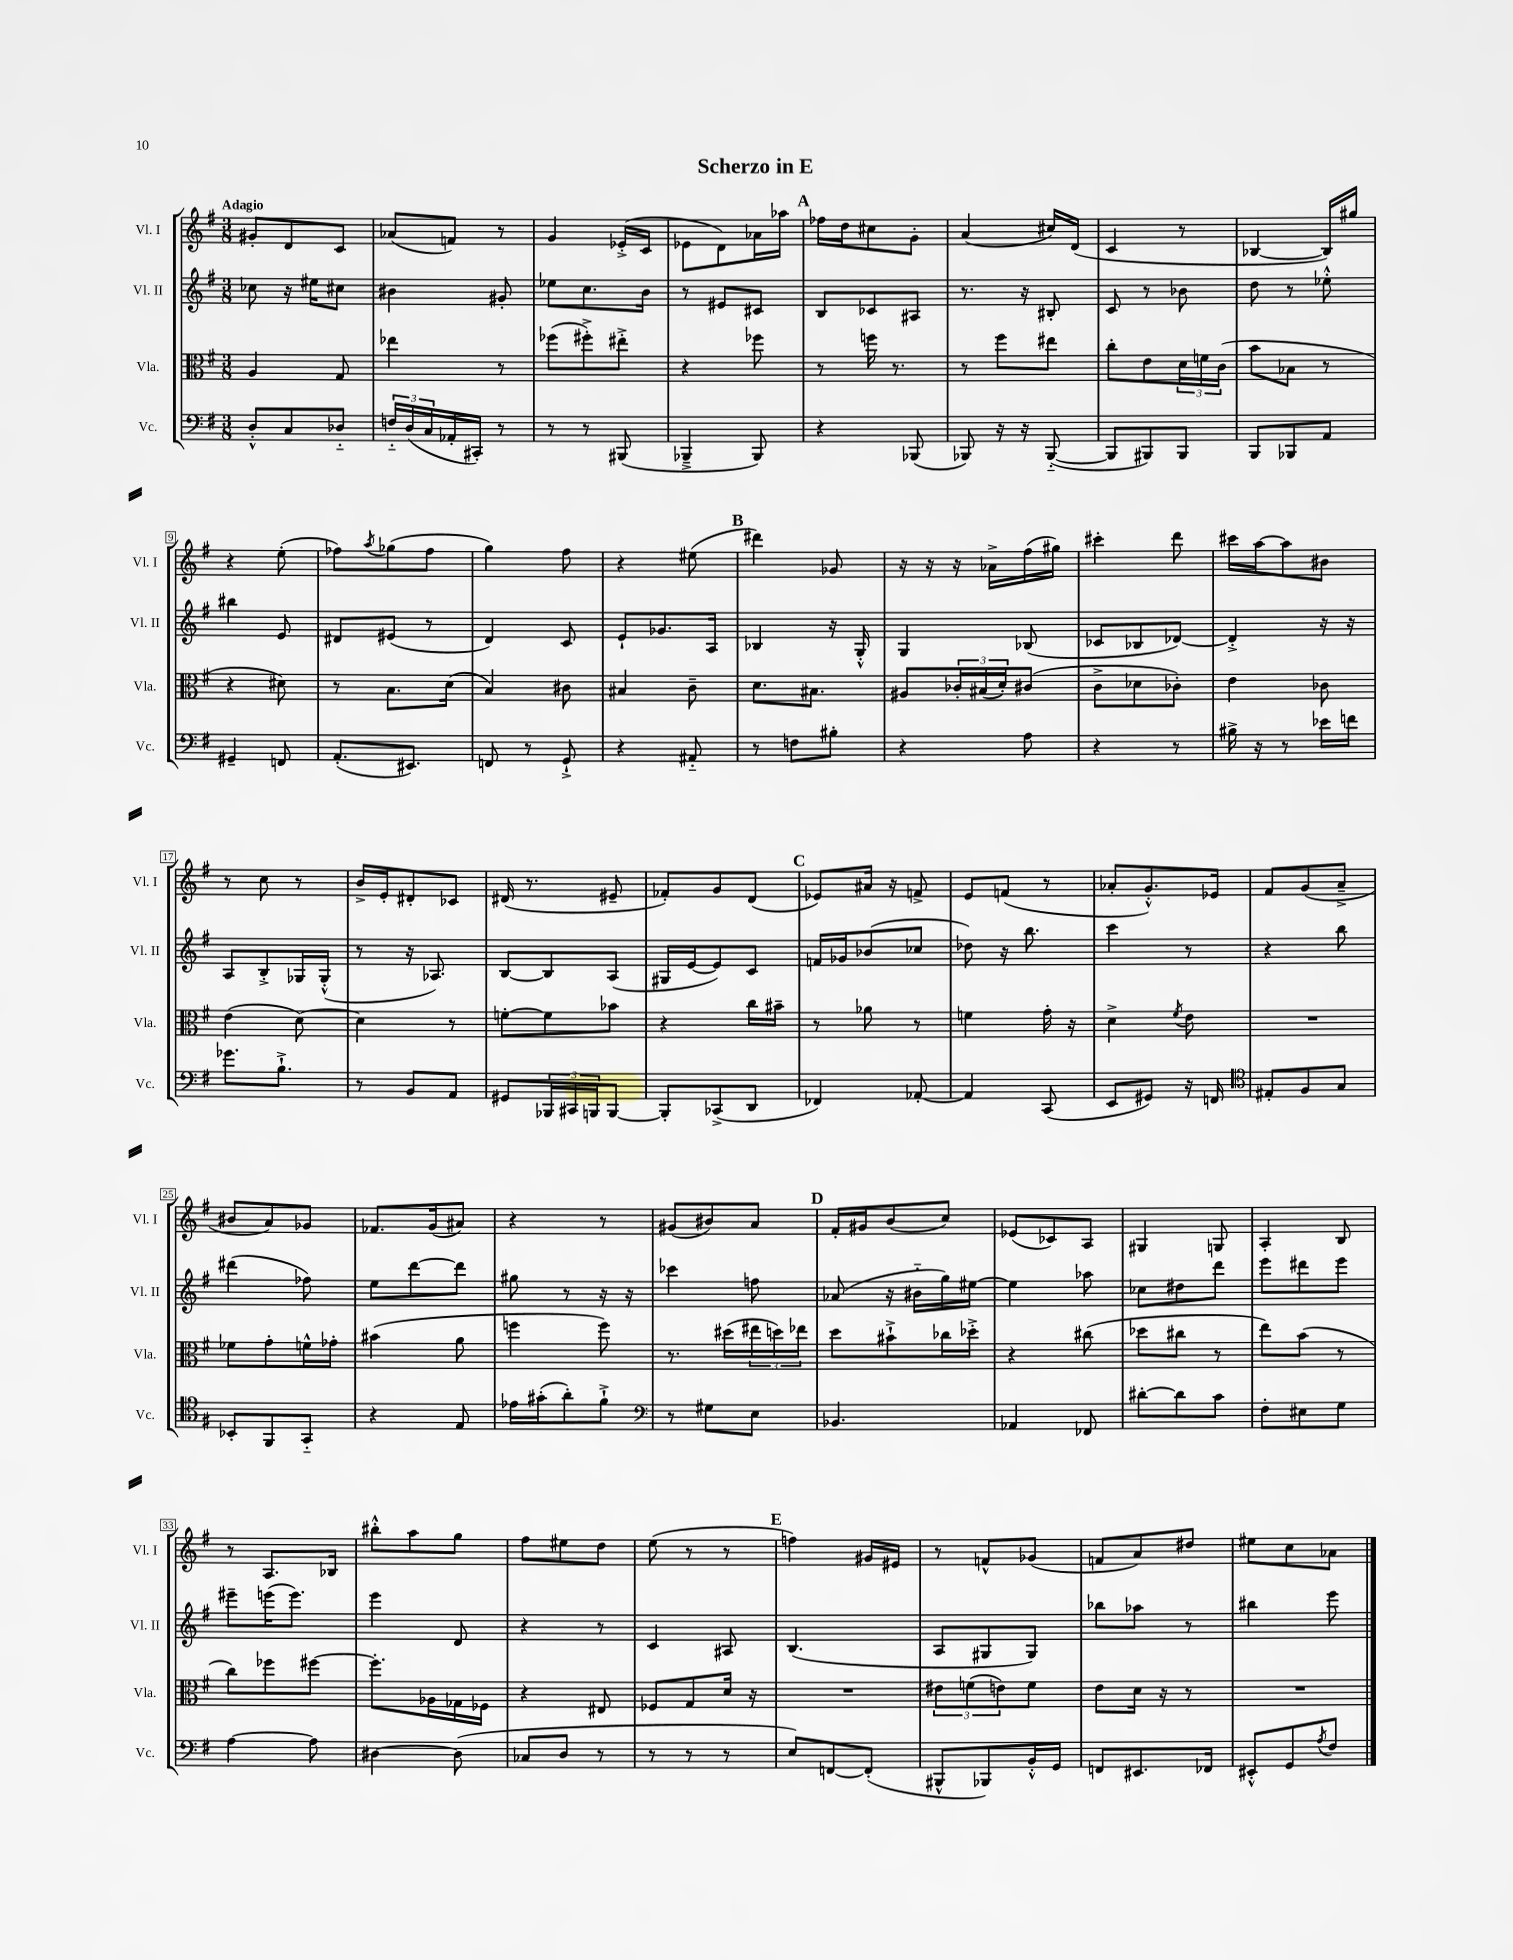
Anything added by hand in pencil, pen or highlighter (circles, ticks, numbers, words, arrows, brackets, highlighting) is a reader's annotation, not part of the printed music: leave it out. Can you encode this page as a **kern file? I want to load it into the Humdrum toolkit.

**kern	**kern	**kern	**kern
*part4	*part3	*part2	*part1
*staff4	*staff3	*staff2	*staff1
*I"Vc.	*I"Vla.	*I"Vl. II	*I"Vl. I
*I'Vc.	*I'Vla.	*I'Vl. II	*I'Vl. I
*clefF4	*clefC3	*clefG2	*clefG2
*k[f#]	*k[f#]	*k[f#]	*k[f#]
*M3/8	*M3/8	*M3/8	*M3/8
=1	=1	=1	=1
!	!	!	!LO:TX:a:B:t=Adagio
8D'^^/L	4A/	8cc-X\	8g#X'/L
8C/	.	16r	8d/
.	.	16ee#X\KL	.
8D-X/J	8G/	8cc#X\J	8c/J
=2	=2	=2	=2
24Fn/LL	4ee-X\	4b#X\	(8a-X/L
(24D/	.	.	.
24C/	.	.	.
16AA-X'/	.	.	8fn/J)
16CC#X'/JJ)	.	.	.
8r	8r	8g#X'/	8r
=3	=3	=3	=3
8r	(8ff-X\L	8ee-X\L	4g/
8r	8ff#X'^\)	8.cc\	.
(8BBB#X/	8ee#X'^\J	.	(16e-X'^/LL
.	.	16b\Jk	16c/JJ
=4	=4	=4	=4
4BBB-X~^/	4r	8r	8e-X\L
.	.	8e#X/L	8d\)
8BBB-/)	8ff-X\	8c#X/J	16a-X\L
.	.	.	16aa-X\JJ
!!LO:REH:place=s1:t=A
=5	=5	=5	=5
4r	8r	8B/L	16ff-X\LL
.	.	.	16dd\J
.	16ffn\	8c-X/	8cc#X\
.	8.r	.	.
(8BBB-X/	.	8A#X/J	8g'\J
=6	=6	=6	=6
8BBB-X/)	8r	8.r	(4a/
16r	8ff#\L	.	.
16r	.	16r	.
([8BBB-/	8ee#X\J	8B#X'/	16cc#X/LL)
.	.	.	(16d/JJ
=7	=7	=7	=7
8BBB-/L]	8cc'\L	8c/	4c/
8BBB#X/)	8e\	8r	.
8BBB#/J	24d\L	8b-X\	8r
.	24fn\	.	.
.	(24c\JJ	.	.
=8	=8	=8	=8
8BBB/L	8b\L	8dd\	[4B-X/
8BBB-X/	8B-X\J	8r	.
8AA/J	8r	8ee-X'^^\	16B-/LL])
.	.	.	16gg#X/JJ
!!LO:LB:g=z
=9	=9	=9	=9
4GG#X~/	4r	4bb#X\	4r
8FFn/	8d#X\)	8e/	(8ee'\
=10	=10	=10	=10
(8.AA'/L	8r	8d#X/L	8ff-X\L)
.	.	.	8qaa/
.	8.B\L	(8e#X/J	(8gg-X\
8.EE#X/J)	.	.	.
.	.	8r	8ff-\J
.	(16d\Jk	.	.
=11	=11	=11	=11
8FFn/	4B/)	4d/)	4gg\)
8r	.	.	.
8GG`^/	8c#X\	8c/	8ff#\
=12	=12	=12	=12
4r	4B#X/	8e`/L	4r
.	.	8.g-X/	.
8AA#X/	8c~\	.	(8ee#X\
.	.	16A/Jk	.
!!LO:REH:place=s1:t=B
=13	=13	=13	=13
8r	8.d\L	4B-X/	4ddd#X\)
8Fn\L	.	.	.
.	8.B#X\J	.	.
8B#X'\J	.	16r	8g-X/
.	.	16G'^^/	.
=14	=14	=14	=14
4r	8A#X/L	4G/	16r
.	.	.	16r
.	24c-X'/L	.	16r
.	(24B#X/	.	.
.	.	.	16a-X^\LL
.	24d'/J)	.	.
8A\	(8c#X/J	(8B-X/	(16ff#\
.	.	.	16gg#X\JJ)
=15	=15	=15	=15
4r	8c^\L	8c-X/L	4ccc#X'\
.	8d-X\	8B-X/	.
8r	8c-X'\J)	[8d-X/J)	8ddd\
=16	=16	=16	=16
16B#X^\	4e\	4d-'^/]	16ccc#X\LL
16r	.	.	[16aa\J
8r	.	.	8aa\]
16e-X\LL	8c-X\	16r	8b#X\J
16fn\JJ	.	16r	.
!!LO:LB:g=z
=17	=17	=17	=17
8.g-X\L	(4e\	8A/L	8r
.	.	8B'^/	8cc\
8.B`^\J	.	.	.
.	[8d\)	16G-X/L	8r
.	.	(16G-'^^/JJ	.
=18	=18	=18	=18
8r	4d\]	8r	16b^/LL
.	.	.	16e'/J
8BB/L	.	16r	8d#X'/
.	.	8.A-X/)	.
8AA/J	8r	.	8c-X/J
=19	=19	=19	=19
8GG#X/L	[8fn'\L	[8B/L	(16d#X/
.	.	.	8.r
24BBB-X/L	8f\]	8B/]	.
24CC#X/	.	.	.
24BBBn/J	.	.	.
[8BBB/J	8b-X\J	(8A/J	8e#X~/
=20	=20	=20	=20
8BBB'/L]	4r	16G#X/LL	8f-X'/L)
.	.	[16e/J	.
(8CC-X^/	.	8e/])	8g/
8DD/J	16cc\LL	8c/J	(8d/J
.	16b#X~\JJ	.	.
!!LO:REH:place=s1:t=C
=21	=21	=21	=21
4FF-X/)	8r	16fn/LL	8e-X/L)
.	.	16g-X/J	.
.	8a-X\	(8b-X/	16a#X/Jk
.	.	.	16r
[8AA-X'/	8r	8cc-X/J	8fn^/
=22	=22	=22	=22
4AA-/]	4fn\	8dd-X\)	8e/L
.	.	16r	(8fn/J
.	.	8.bb\	.
(8CC/	16g'\	.	8r
.	16r	.	.
=23	=23	=23	=23
8EE/L	4d^\	4ccc\	8a-X'/L
8GG#X/J)	.	.	8.g'^^/)
.	8qf#/	.	.
16r	8e\	8r	.
16FFn/	.	.	16e-X/Jk
=24	=24	=24	=24
*clefC4	*	*	*
8E#X'/L	4.r	4r	8f#/L
8F#/	.	.	(8g/
8G/J	.	8bb\	8a~^/J
!!LO:LB:g=z
=25	=25	=25	=25
8BB-X'/L	8f-X\L	(4ddd#X\	8b#X/L
8FF#/	8g'\	.	8a/)
8GG/J	16fn^^\L	8ff-X\)	8g-X/J
.	16g-X'\JJ	.	.
=26	=26	=26	=26
4r	(4b#X\	8ee\L	8.f-X/L
.	.	[8ddd\	.
.	.	.	(16g/k
8E/	8a\	8ddd\J]	8a#X/J)
=27	=27	=27	=27
16e-X\LL	4ffn\	8gg#X\	4r
(16g#X'\J	.	.	.
8a'\)	.	8r	.
8f#`^\J	8ff\)	16r	8r
.	.	16r	.
=28	=28	=28	=28
*clefF4	*	*	*
8r	8.r	4ccc-X\	(8g#X/L
8G#X\L	.	.	8b#X/)
.	(16dd#X\LL	.	.
8E\J	24ee#X\	8ffn\	8a/J
.	24ddn\)	.	.
.	24ee-X\JJ	.	.
!!LO:REH:place=s1:t=D
=29	=29	=29	=29
4.BB-X/	8dd\L	(8a-X/	16f#'/LL
.	.	.	16g#X/J
.	8b#X`^\	16r	(8b/
.	.	16b#X\LL	.
.	16cc-X\L	16gg\)	8cc/J)
.	16dd-X'^\JJ	[16ee#X\JJ	.
=30	=30	=30	=30
4AA-X/	4r	4ee#\]	(8e-X/L
.	.	.	8c-X/)
8FF-X/	(8cc#X\	8aa-X\	8A/J
=31	=31	=31	=31
[8d#X'\L	8dd-X\L	8cc-X\L	4G#X/
8d#\]	8cc#X\J	8dd#X\	.
8c\J	8r	8ddd\J	8Gn/
=32	=32	=32	=32
8F#'\L	8ee\L)	8eee\L	4A'/
8E#X\	(8b\J	8ddd#X\	.
8G\J	8r	8eee\J	8B/
!!LO:LB:g=z
=33	=33	=33	=33
[4A\	8cc\L)	8eee#X~\L	8r
.	8ff-X\	(16eeen\K	8.A/L
.	.	8.eee\J)	.
8A\]	[8ff#X\J	.	.
.	.	.	16B-X/Jk
=34	=34	=34	=34
[4D#X\	8.ff#'\L]	4eee\	8bb#X'^^\L
.	.	.	8aa\
.	16A-X\L	.	.
(8D#\]	16G-X\	8d/	8gg\J
.	16F-X\JJ	.	.
=35	=35	=35	=35
8C-X/L	4r	4r	8ff#\L
8D/J	.	.	8ee#X\
8r	8E#X/	8r	8dd\J
=36	=36	=36	=36
8r	8F-X/L	4c/	(8ee\
8r	8G/	.	8r
8r	16d/Jk	8A#X/	8r
.	16r	.	.
!!LO:REH:place=s1:t=E
=37	=37	=37	=37
8E/L)	4.r	(4.B/	4ffn\)
[8FFn/	.	.	.
(8FF'/J]	.	.	16g#X/LL
.	.	.	16e#X/JJ
=38	=38	=38	=38
8BBB#X^^/L	12e#X\L	8A/L	8r
.	(12fn\	.	.
8BBB-X/)	.	8G#X/	8fn^^/L
.	12en\)	.	.
16BB'^^/L	8f\J	8G#/J)	(8g-X/J
16GG/JJ	.	.	.
=39	=39	=39	=39
8FFn/L	8e\L	8bb-X\L	8fn/L
8.EE#X/	16d\Jk	8aa-X\J	8a/)
.	16r	.	.
.	8r	8r	8dd#X/J
16FF-X/Jk	.	.	.
=40	=40	=40	=40
8EE#X'^^/L	4.r	4bb#X\	8ee#X\L
8GG/	.	.	8cc\
8qA/	.	.	.
8F#/J	.	8eee\	8a-X\J
==	==	==	==
*-	*-	*-	*-
